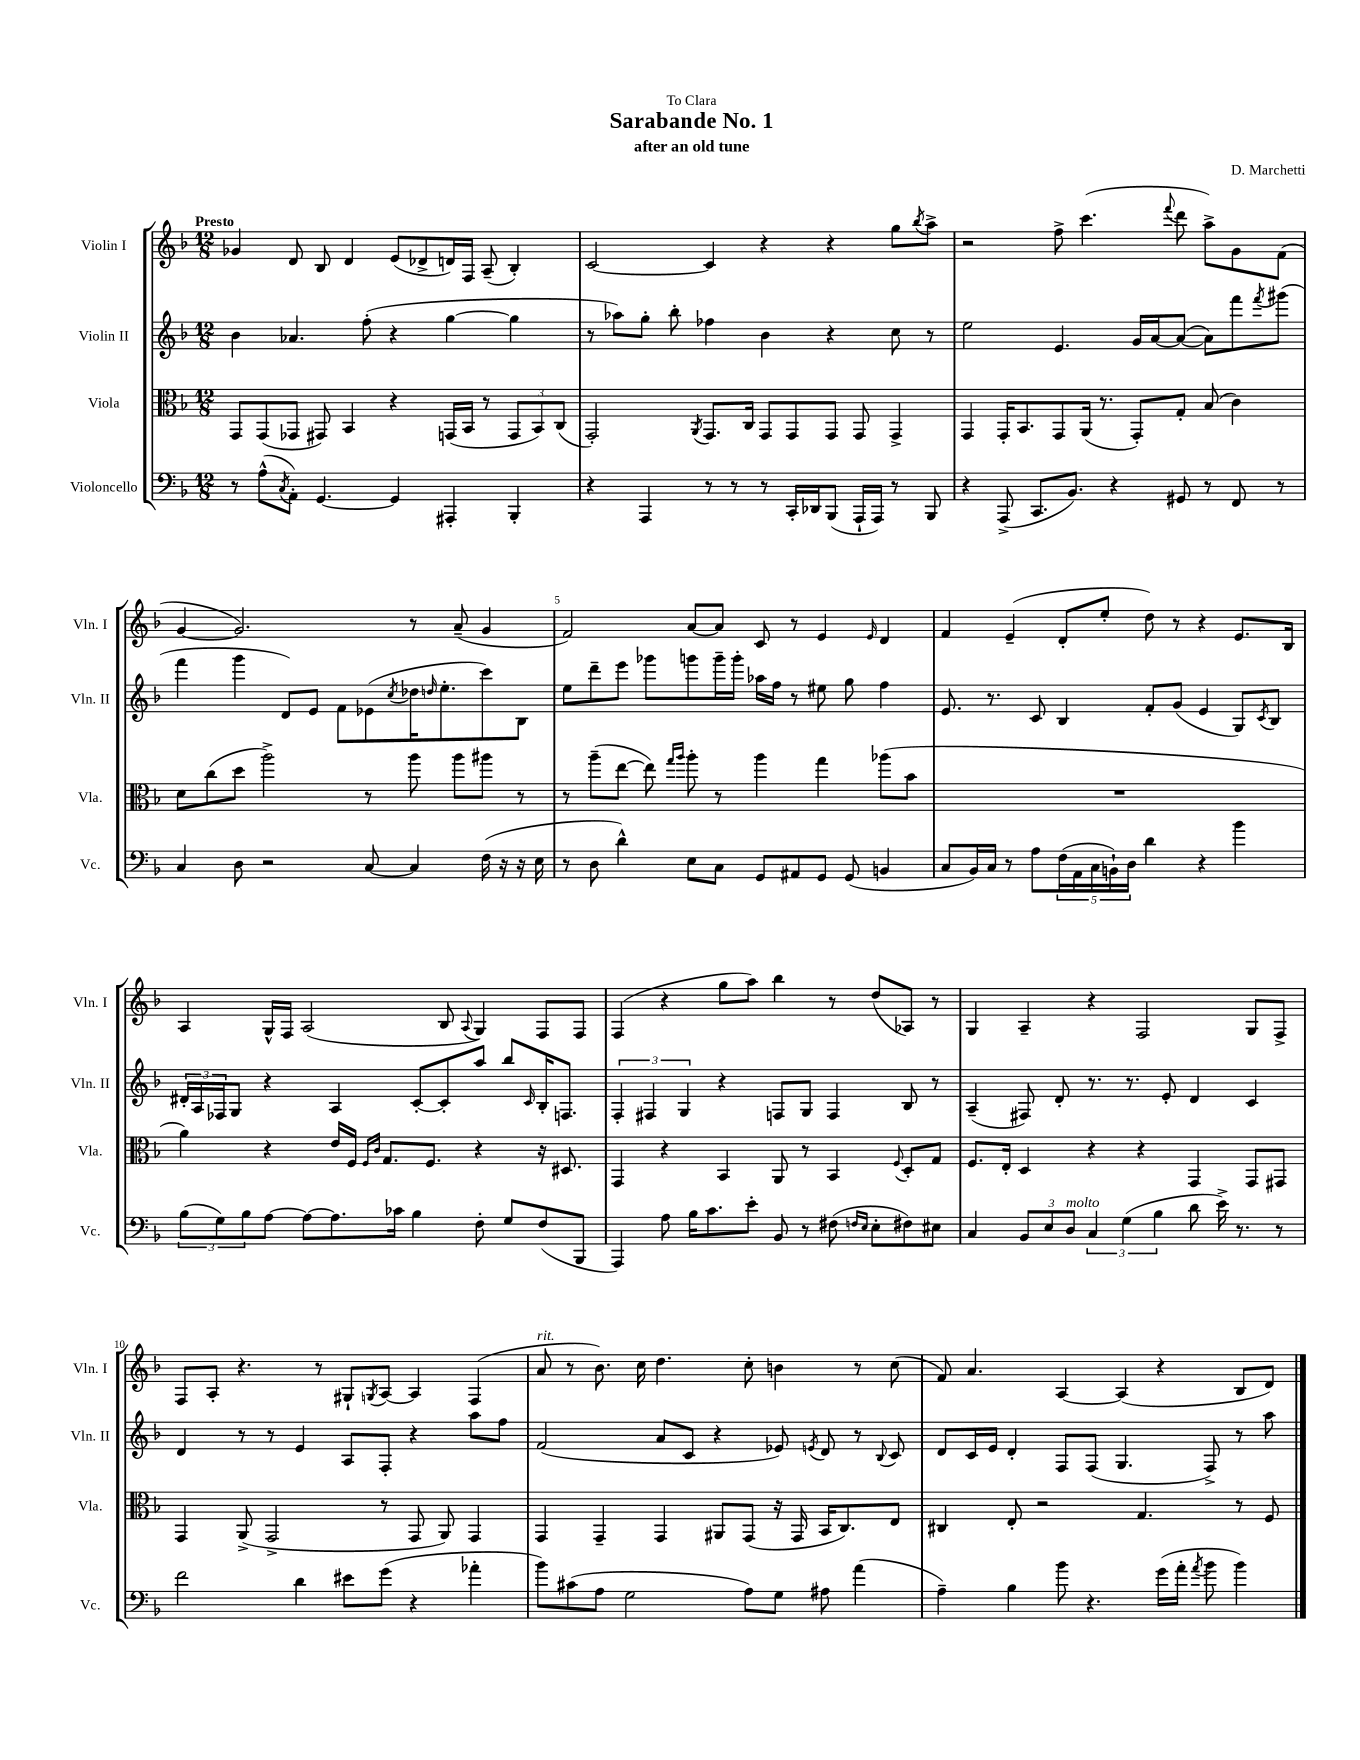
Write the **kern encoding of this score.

**kern	**kern	**kern	**kern
*part4	*part3	*part2	*part1
*staff4	*staff3	*staff2	*staff1
*I"Violoncello	*I"Viola	*I"Violin II	*I"Violin I
*I'Vc.	*I'Vla.	*I'Vln. II	*I'Vln. I
*clefF4	*clefC3	*clefG2	*clefG2
*k[b-]	*k[b-]	*k[b-]	*k[b-]
*M12/8	*M12/8	*M12/8	*M12/8
=1	=1	=1	=1
!	!	!	!LO:TX:a:B:t=Presto
8r	8GG/L	4b-\	4g-X/
(8A^^\L	(8GG/	.	.
8qC/	.	.	.
8AA'\J)	8GG-X/J	4.a-X/	8d/
[4.GG/	8GG#X/)	.	8B-/
.	4BB-/	.	4d/
.	.	(8ff'\	.
4GG/]	4r	4r	(8e/L
.	.	.	8d-X^/
4AAA#X'/	(16GGn/LL	[4gg\	16dn/L)
.	16BB-/JJ	.	16F/JJ
.	8r	.	(8A~/
4BBB-'/	12GG/L	4gg\]	4B-'/)
.	12BB-/)	.	.
.	(12C/J	.	.
=2	=2	=2	=2
4r	2GG'/)	8r	[2c/
.	.	8aa-X\L)	.
4AAA/	.	8gg'\J	.
.	.	8bb-'\	.
.	8qAA/	.	.
8r	8.GG/L	4ff-X\	4c/]
8r	.	.	.
.	16C/Jk	.	.
8r	8GG/L	4b-\	4r
16CC'/LL	8GG/	.	.
16DD-X/J	.	.	.
(8BBB-/J	8GG/J	4r	4r
16AAA`/LL	8GG/	.	.
16AAA/JJ)	.	.	.
8r	4GG^/	8cc\	8gg\L
.	.	.	8qbb-/
8BBB-/	.	8r	8aa^\J
=3	=3	=3	=3
4r	4GG/	2ee\	2r
(8AAA^/	16GG'/KL	.	.
.	8.BB-/	.	.
8.CC/L	.	.	.
.	8GG/	4.e/	8ff^\
8.BB-/J)	.	.	.
.	(16AA/Jk	.	(4.ccc\
.	8.r	.	.
4r	.	.	.
.	8GG'/L)	16g/LL	.
.	.	[16a/J	.
.	.	.	8qqfff/
8GG#X/	8G'/J	(8a/J_	8ddd\
8r	(8B-/	8a\L])	8aa^\L)
8FF/	4c\)	8fff\	8g\
.	.	8qfff/	.
8r	.	(8ggg#X\J	(8f\J
!!LO:LB:g=z
=4	=4	=4	=4
4C/	8d\L	4fff\	[4g/
.	(8cc\	.	.
8D\	8dd\J	4ggg\	2.g/])
2r	2aa^\)	.	.
.	.	8d/L)	.
.	.	8e/J	.
.	.	8f\L	.
[8C/	8r	(8e-X\	.
.	.	8qcc/	.
4C/]	8aa\	16dd-X\K	8r
.	.	16qqddn/	.
.	.	8.ee'\	.
.	8aa\L	.	(8a~/
(16F\	8aa#X\J	8ccc\)	4g/
16r	.	.	.
16r	8r	8B-\J	.
16E\	.	.	.
=5	=5	=5	=5
8r	8r	8ee\L	2f/)
8D\	(8aa~\L	8ddd~\	.
4d^^\)	[8ee\J	8eee\J	.
.	8ee\])	8ggg-X\L	.
.	16qqgg/LL	.	.
.	16qqaa/JJ	.	.
8E\L	8aa'\	8gggn\	[8a/L
8C\J	8r	16ggg~\L	8a/J]
.	.	16ggg'\JJ	.
8GG/L	4aa\	16aa-X\LL	8c/
.	.	16ff\JJ	.
8AA#X/	.	8r	8r
8GG/J	4gg\	8ee#X\	4e/
(8GG/	.	8gg\	.
.	.	.	16qqe/
4BBn/	(8aa-X\L	4ff\	4d/
.	8b-\J	.	.
=6	=6	=6	=6
8C/L	1.r	8.e/	4f/
16BB-/L)	.	.	.
16C/JJ	.	8.r	.
8r	.	.	(4e~/
8A\L	.	8c/	.
(20F\L	.	4B-/	8d'/L
20AA\	.	.	.
20C\	.	.	.
.	.	.	8ee'/J
20BBn`\)	.	.	.
20D\JJ	.	.	.
4d\	.	8f'/L	8dd\)
.	.	(8g/J	8r
4r	.	4e/	4r
4b-\	.	8G/L)	8.e/L
.	.	8qc/	.
.	.	8B-/J	.
.	.	.	16B-/Jk
!!LO:LB:g=z
=7	=7	=7	=7
(12B-\L	4a\)	24d#X'/LL	4A/
.	.	24A/	.
12G\)	.	24F-X/J	.
.	.	8G/J	.
12B-\	.	.	.
[8A\J	4r	4r	16G^^/LL
.	.	.	16F/JJ
8A\L_	.	.	(2A/
8.A\]	16e/LL	4A/	.
.	16F/JJ	.	.
.	16qqF/LL	.	.
.	16qqc/JJ	.	.
.	8.G/L	.	.
16c-X\Jk	.	.	.
4B-\	.	[8c'/L	.
.	8.F/J	.	.
.	.	8c'/]	8B-/
.	.	.	8qqA/
8F'\	4r	8aa/J	4G/)
8G/L	.	8bb-/L	.
.	.	16qqc/	.
(8F/	16r	16B-'/K	8F/L
.	8.D#X/	8.Fn/J	.
8BBB-/J	.	.	8F/J
=8	=8	=8	=8
4AAA/)	4GG/	6F'/	(4F/
.	.	6F#X/	.
8A\	4r	.	4r
.	.	6G/	.
16B-\KL	.	.	.
8.c\	.	.	.
.	4BB-/	4r	8gg\L
8e'\J	.	.	8aa\J)
8BB-/	8AA/	8Fn/L	4bb-\
8r	8r	8G/J	.
(8F#X\	4BB-/	4F/	8r
16qqFn/LL	.	.	.
16qqE/JJ	.	.	.
8E'\L	.	.	(8dd/L
.	8qqF/	.	.
8F#X\)	8D'/L	8B-/	8A-X/J)
8E#X\J	8G/J	8r	8r
=9	=9	=9	=9
4C/	8.F/L	(4A~/	4G/
.	16E'/Jk	.	.
12BB-/L	4D/	8F#X/)	4A~/
12E/	.	.	.
.	.	8d'/	.
!LO:TX:a:i:t=molto	!	!	!
12D/J	.	.	.
6C/	4r	8.r	4r
(6G\	.	.	.
.	.	8.r	.
.	4r	.	2F/
6B-\	.	.	.
.	.	8e'/	.
8d\	4GG/	4d/	.
16e^\)	.	.	.
8.r	.	.	.
.	8GG/L	4c/	8G/L
8r	8GG#X/J	.	8F^/J
!!LO:LB:g=z
=10	=10	=10	=10
2f\	4GG/	4d/	8F/L
.	.	.	8A'/J
.	(8AA^/	8r	4.r
.	2GG^/	8r	.
4d\	.	4e/	.
.	.	.	8r
8e#X\L	.	8A/L	8G#X`/L
.	.	.	8qGn/
(8g\J	8r	8F'/J	[8A/J
4r	8GG/	4r	4A/]
.	8AA/)	.	.
4a-X'\	4GG/	8aa\L	(4F/
.	.	8ff\J	.
=11	=11	=11	=11
!	!	!	!LO:TX:a:i:t=rit.
8b-\L)	4GG/	(2f/	8a/
(8c#X\	.	.	8r
8A\J	4GG~/	.	8.b-\)
2G\	.	.	.
.	.	.	16cc\
.	4GG/	8a/L	4.dd\
.	.	8c/J	.
.	8AA#X/L	4r	.
8A\L)	(8GG/J	.	8cc'\
8G\J	16r	8e-X/)	4bn\
.	16GG/	.	.
.	.	8qen/	.
8A#X\	16BB-/KL	8d/	.
.	8.C/)	.	.
(4a\	.	8r	8r
.	.	8qqB-/	.
.	8E/J	8c/	(8cc\
=12	=12	=12	=12
4A~\)	4C#X/	8d/L	8f/)
.	.	16c/L	4.a/
.	.	16e/JJ	.
4B-\	8E'/	4d'/	.
.	2r	.	.
8b-\	.	8F/L	[4A/
4.r	.	(8F/J	.
.	.	4.G/	(4A/]
.	4.G/	.	.
(16g\LL	.	.	4r
16a'\JJ	.	.	.
8qa/	.	.	.
8b-\	.	8F^/)	.
4b-\)	8r	8r	8B-/L
.	8F/	8aa\	8d/J)
==	==	==	==
*-	*-	*-	*-
